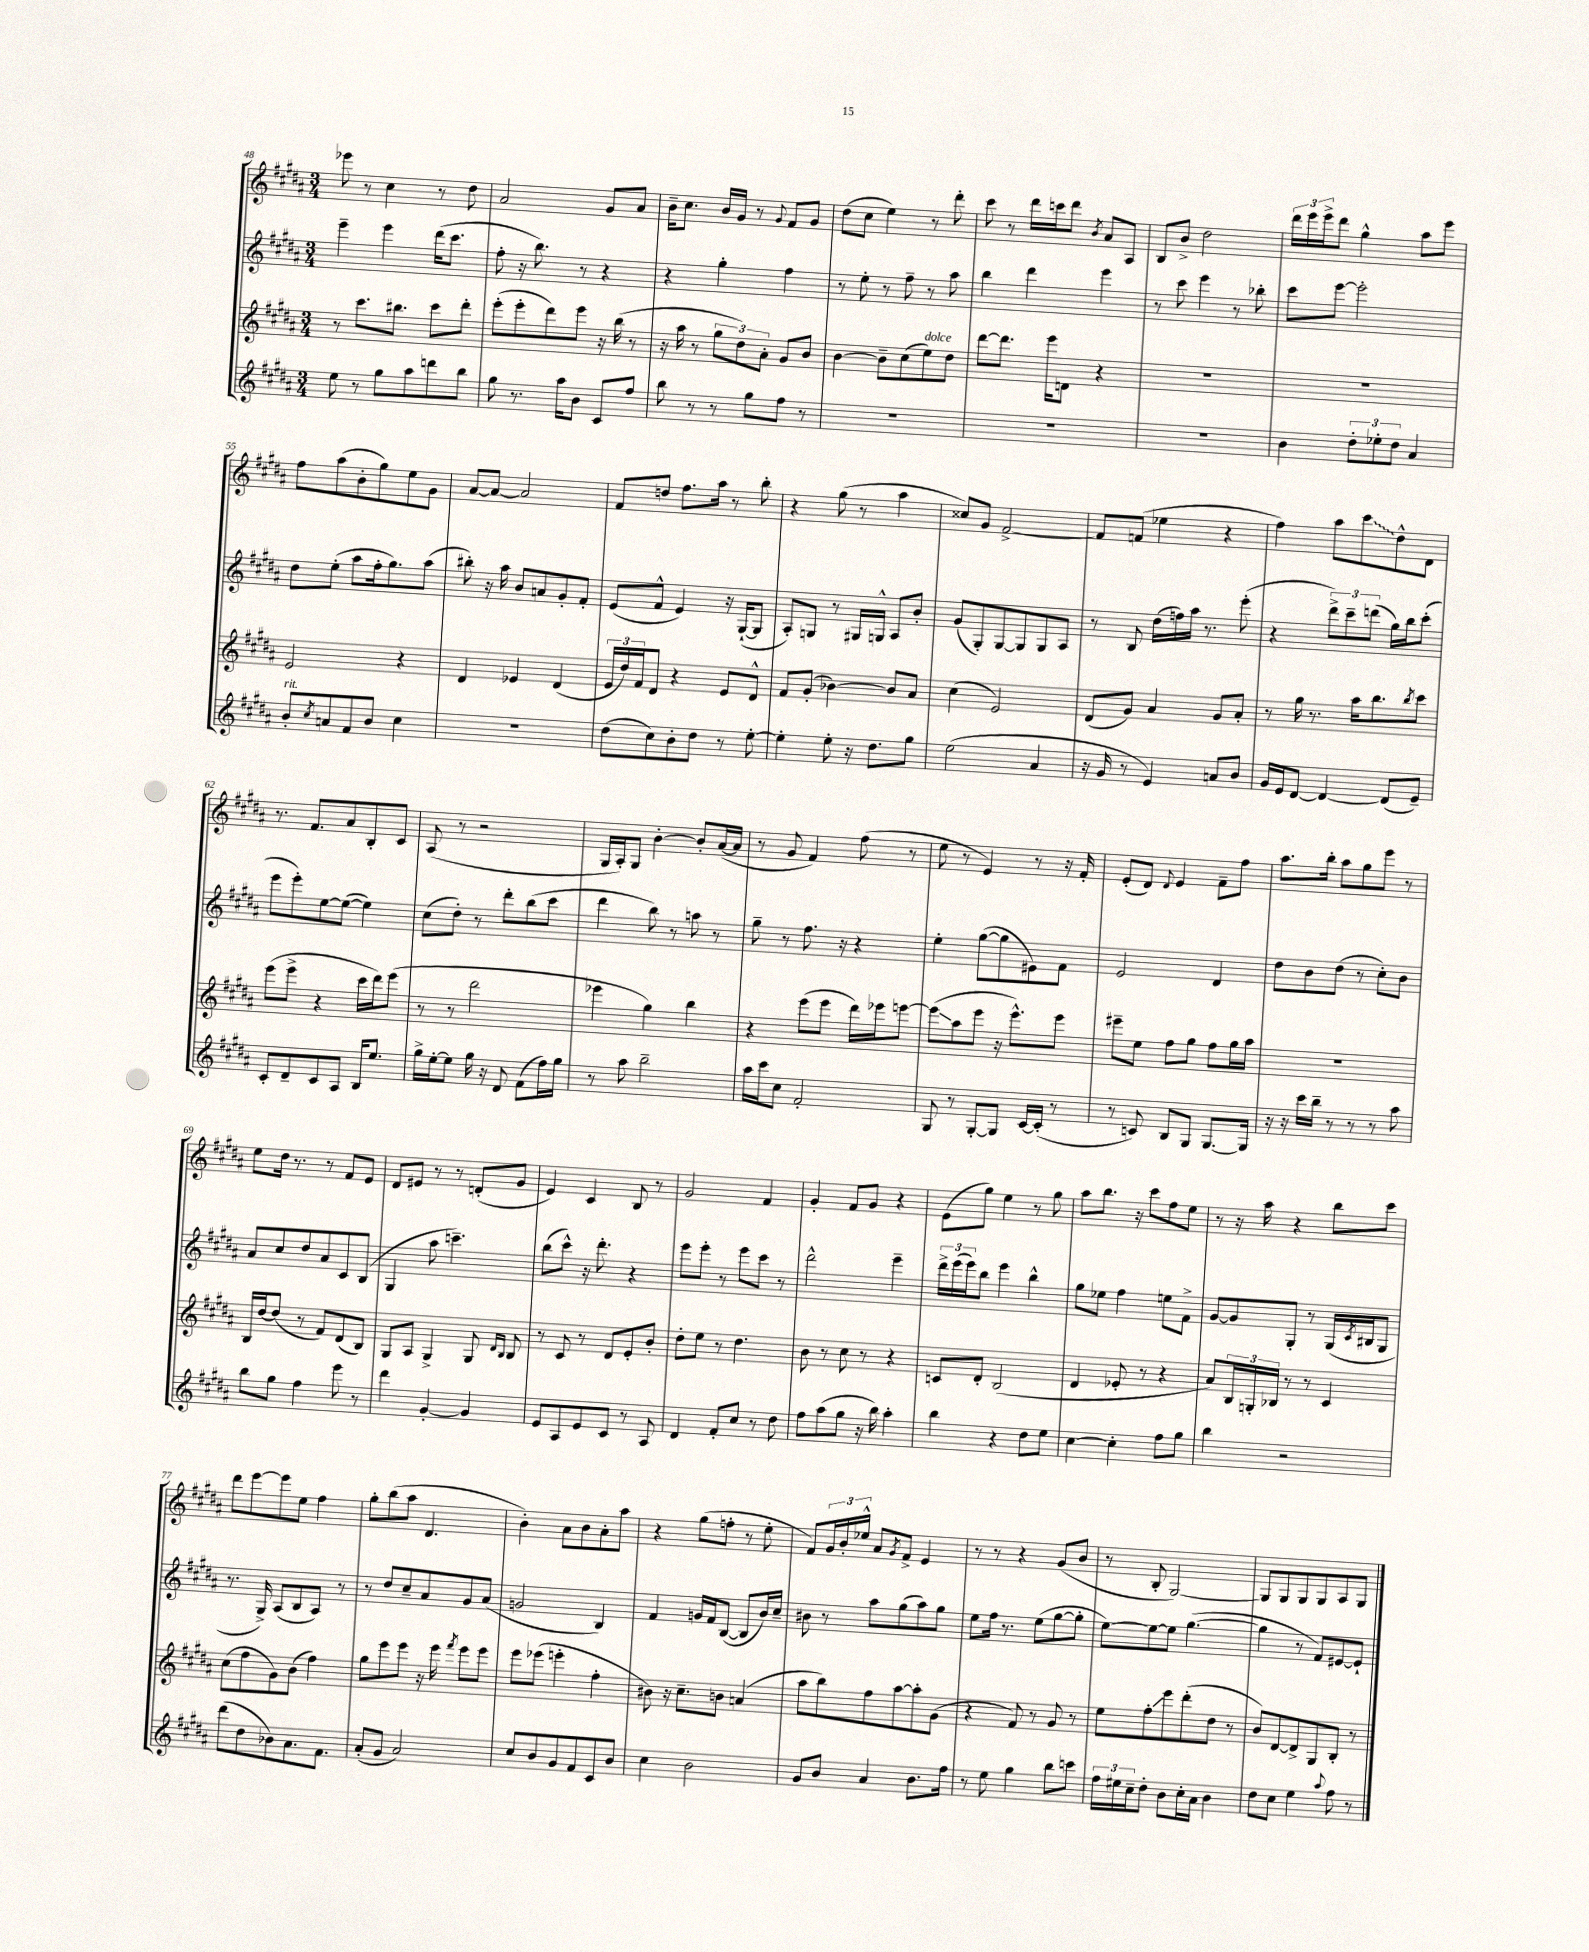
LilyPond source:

<<
\new StaffGroup <<
\new Staff = "s0" {
    \clef treble \key b \major \numericTimeSignature \time 3/4
    ees'''8 r8 cis''4 r8 dis''8 |
    ais'2 gis'8 ais'8 |
    b'16-- cis''8. b'16 gis'16 r8 \appoggiatura { gis'8 } fis'8 gis'8 |
    dis''8( cis''8 e''4) r8 dis'''8-. |
    cis'''8 r8 dis'''16 c'''16 dis'''8 \acciaccatura { b'8 } ais'8 ais8 |
    b8 b'8-> dis''2 |
    \tuplet 3/2 { dis'''16 e'''16 e'''16-> } dis'''8 gis''4-^ ais''8 e'''8 |
    fis''8 ais''8( b'8-. gis''8) e''8 gis'8 |
    ais'8~ ais'8~ ais'2 |
    fis'8 d''8 fis''8. ais''16 r8 b''8-. |
    r4 gis''8( r8 ais''4 |
    cisis''8) gis'8 fis'2~-> |
    fis'8 f'8( ees''4 r4 |
    fis''4) ais''8 \once \override Glissando.style = #'zigzag cis'''8\glissando dis''8-^ dis'8 |
    r8. fis'8. ais'8 b8-. cis'8 |
    ais8( r8 r2 |
    gis16 ais16-.) gis8 b'4~-. b'8-. ais'16~( ais'16 |
    r8 gis'8 fis'4) fis''8( r8 |
    e''8 r8 e'4) r8 r16 fis'16-. |
    e'8-.( dis'8) \appoggiatura { dis'8 } e'4 fis'8-- fis''8 |
    ais''8. b''16-. ais''8 gis''8 e'''8 r8 |
    e''8 dis''16 r8. r8 fis'8 e'8 |
    dis'8 eis'8 r8 r8 d'8-.( gis'8 |
    e'4) cis'4 b8 r8 |
    gis'2 fis'4 |
    gis'4-. fis'8 gis'8 r4 |
    e'8( gis''8) e''4 r8 gis''8 |
    ais''8 b''8. r16 cis'''8 fis''8 e''8 |
    r8 r16 ais''16 r4 b''8 cis'''8 |
    dis'''8 e'''8~ e'''8 e''8 fis''4 |
    gis''8-. b''8( ais''8 dis'4. |
    b'4-.) ais'8 b'8 ais'8-. ais''8 |
    r4 gis''8( f''8-. r8 e''8-. |
    fis'8) \tuplet 3/2 { gis'16 b'16-. ees''16-^ } ais'8 \acciaccatura { gis'8 } fis'8-> e'4 |
    r8 r8 r4 gis'8( b'8 |
    r8 b8-. gis2~) |
    gis8 gis8 gis8 gis8 ais8 gis8 \bar "|." |
}
\new Staff = "s1" {
    \clef treble \key b \major \numericTimeSignature \time 3/4
    e'''4-- e'''4 dis'''16( cis'''8. |
    fis''8-. r16 b''8.) r8 r4 |
    r4 gis''4-. fis''4 |
    r8 e''8-. r8 fis''8-- r8 ais''8 |
    b''4 dis'''4 e'''4 |
    r8 cis'''8 e'''4 r8 bes''8-. |
    cis'''8 e'''8~ e'''2-. |
    dis''8 e''8-.( ais''8 fis''16-. gis''8.) ais''8( |
    bis''8-.) r16 ais''16 b'8 a'8 gis'8-. fis'8-. |
    e'8( fis'8-^ e'4) r16 gis16~-!( gis8 |
    ais8-.) g8 r8 gis16 g16-^ ais8 b'8-. |
    gis'8( gis8-.) gis8~ gis8 gis8 ais8 |
    r8 b8 dis''16( f''16) ais''16 r8. e'''8-.( |
    r4 \tuplet 3/2 { dis'''8->) cis'''8-- d'''8( } gis''16) b''16 cis'''8-.( |
    e'''8 e'''8-.) e''8~ e''8~( e''4) |
    cis''8( dis''8-.) r8 dis'''8-. b''8( cis'''8 |
    dis'''4 b''8) r8 a''8 r8 |
    gis''8-- r8 fis''8. r16 r4 |
    e''4-. gis''8~( gis''8 eis'8) fis'8 |
    e'2 dis'4 |
    dis''8 b'8 dis''8( r8 cis''8-.) b'8 |
    ais'8 cis''8 dis''8 ais'8 cis'8 b8( |
    gis4 ais''8 c'''4.--) |
    b''8( cis'''8-^) r16 dis'''8.-. r4 |
    e'''8 e'''8-. r8 e'''8 cis'''8 r8 |
    dis'''2-^ e'''4-- |
    \tuplet 3/2 { dis'''16-> e'''16( e'''16) } b''8 e'''4 b''4-^ |
    gis''8 ees''8 fis''4 e''8 fis'8-> |
    gis'8~ gis'8 gis8-. r8 gis16( \acciaccatura { cis'8 } bis16 gis8 |
    r8. gis16->) ais8( b8 ais8) r8 |
    r8 dis''8 cis''8-- ais'8 gis'8 ais'8( |
    g'2 b4) |
    fis'4 g'16 fis'16 b8~( b8 b'16) cis''16-- |
    bis'8 r8 ais''8 gis''8( ais''8) gis''8 |
    e''8 fis''16 r8. e''8( gis''8~ gis''8-. |
    e''8~) e''8~ e''8 gis''4.~( |
    gis''4 r8 fis'8) eis'8~ eis'8-! \bar "|." |
}
\new Staff = "s2" {
    \clef treble \key b \major \numericTimeSignature \time 3/4
    r8 cis'''8. bis''8. cis'''8 dis'''8-. |
    e'''8-.( e'''8-. dis'''8) e'''8 r16 b''16( r8 |
    r16 ais''16 r8 \tuplet 3/2 { gis''8 dis''8) ais'8-. } gis'8 b'8 |
    b'4~ b'8-- cis''8( e''8^\markup { \italic "dolce" }) dis''8 |
    dis'''8~ dis'''8. e'''16 d'8 r4 |
    R2. |
    R2. |
    e'2 r4 |
    dis'4 ees'4 dis'4( |
    \tuplet 3/2 { e'16 dis''16) fis'16 } dis'8 r4 e'8 dis'8-^ |
    fis'8 gis'8-.( bes'4~) bes'8 ais'8 |
    cis''4( e'2) |
    dis'8( gis'8) ais'4 gis'8 ais'8-. |
    r8 gis''16 r8. ais''16 b''8. \acciaccatura { b''8 } cis'''8 |
    e'''8( e'''8-> r4 cis'''16 dis'''16) e'''8( |
    r8 r8 dis'''2 |
    ees'''4 gis''4) b''4 |
    r4 e'''8( e'''8 dis'''16) ees'''16 e'''8~ |
    e'''8\glissando( ais''8 e'''8 r16 e'''8.-^) e'''8 |
    eis'''8-- e''8 fis''8 gis''8 fis''8 gis''16 ais''16 |
    R2. |
    b16 dis''16~ dis''8( r8 fis'8) dis'8( b8) |
    gis8 ais8 gis4-> gis8 \grace { dis'16 b16 } b8 |
    r8 cis'8 r8 dis'8 e'8-. b'8-. |
    dis''8-. e''8 r8 dis''4. |
    b'8 r8 cis''8 r8 r4 |
    c'8 dis'8-. b2( |
    dis'4 ees'8-. r8 r4 |
    ais'8) \tuplet 3/2 { b16 g16-. bes16 } r8 r8 cis'4 |
    cis''8( fis''8 gis'8) b'8( fis''4) |
    gis''8 e'''8 e'''8 r16 e'''16 \acciaccatura { fis'''8 } e'''8 e'''8 |
    e'''8 ees'''8( e'''4-. fis''4-. |
    bis'8) r16 cis''8.-- b'8 a'4( |
    ais''8 b''8) fis''8 ais''8~ ais''8-. gis'8( |
    r4 fis'8) r8 gis'8 r8 |
    e''8 fis''8-.\glissando e'''8 dis'''8-.( dis''8 r8 |
    b'8) dis'8~ dis'8-> gis8 b8-. r8 \bar "|." |
}
\new Staff = "s3" {
    \clef treble \key b \major \numericTimeSignature \time 3/4
    e''8 r8 gis''8 ais''8 d'''8 b''8 |
    gis''8 r8. ais''16 b'8 cis'8 fis''8 |
    b''8 r8 r8 gis''8 fis''8 r8 |
    R2. |
    R2. |
    R2. |
    b'4 \tuplet 3/2 { dis''8-. ees''8-. dis''8 } ais'4 |
    b'8-.^\markup { \italic "rit." } \acciaccatura { cis''8 } a'8 fis'8 b'8 cis''4 |
    R2. |
    dis''8( cis''8) b'8-. dis''8 r8 e''8~-. |
    e''4-. e''8-. r16 dis''8. gis''8 |
    e''2( ais'4 |
    r16 gis'16 r8 e'4) a'8 b'8 |
    gis'16 e'16 dis'8~ dis'4~ dis'8( e'8--) |
    cis'8-. dis'8-- cis'8 ais8 b16 e''8. |
    gis''16-> e''16~-. e''8 gis''16 r16 dis'8 fis'8( fis''16) gis''16 |
    r8 ais''8 b''2-- |
    ais''16 cis'''16 cis''8 fis'2-. |
    gis8 r8 gis8~-. gis8 cis'16~ cis'16-.( r8 |
    r8 c'8) b8 gis8 gis8.~ gis16 |
    r16 r16 cis'''16 b''16-- r8 r8 r8 ais''8 |
    b''8 gis''8 fis''4 e'''8 r8 |
    dis'''4 gis'4~-. gis'4 |
    e'8 ais8 e'8 cis'8 r8 ais8 |
    dis'4 fis'8-. cis''8 r8 dis''8 |
    fis''8 ais''8( gis''8 r16 b''16) ais''4-. |
    b''4 r4 dis''8 e''8 |
    cis''4~ cis''4-. fis''8 gis''8 |
    b''4 r2 |
    dis'''8( dis''8 bes'8) ais'8. fis'8. |
    ais'8-.( gis'8 ais'2) |
    cis''8 b'8 gis'8 fis'8 cis'8 b'8 |
    cis''4 b'2 |
    gis'8 b'8 ais'4 b'8. fis''16 |
    r8 e''8 gis''4 b''8 c'''8 |
    \tuplet 3/2 { fis''16 eis''16 cis''16-- } dis''8-. b'8 cis''16-. ais'16 b'4 |
    dis''8 cis''8 e''4 \appoggiatura { ais''8 } fis''8 r8 \bar "|." |
}
>>
>>
\layout { \context { \Score currentBarNumber = #48 } }
